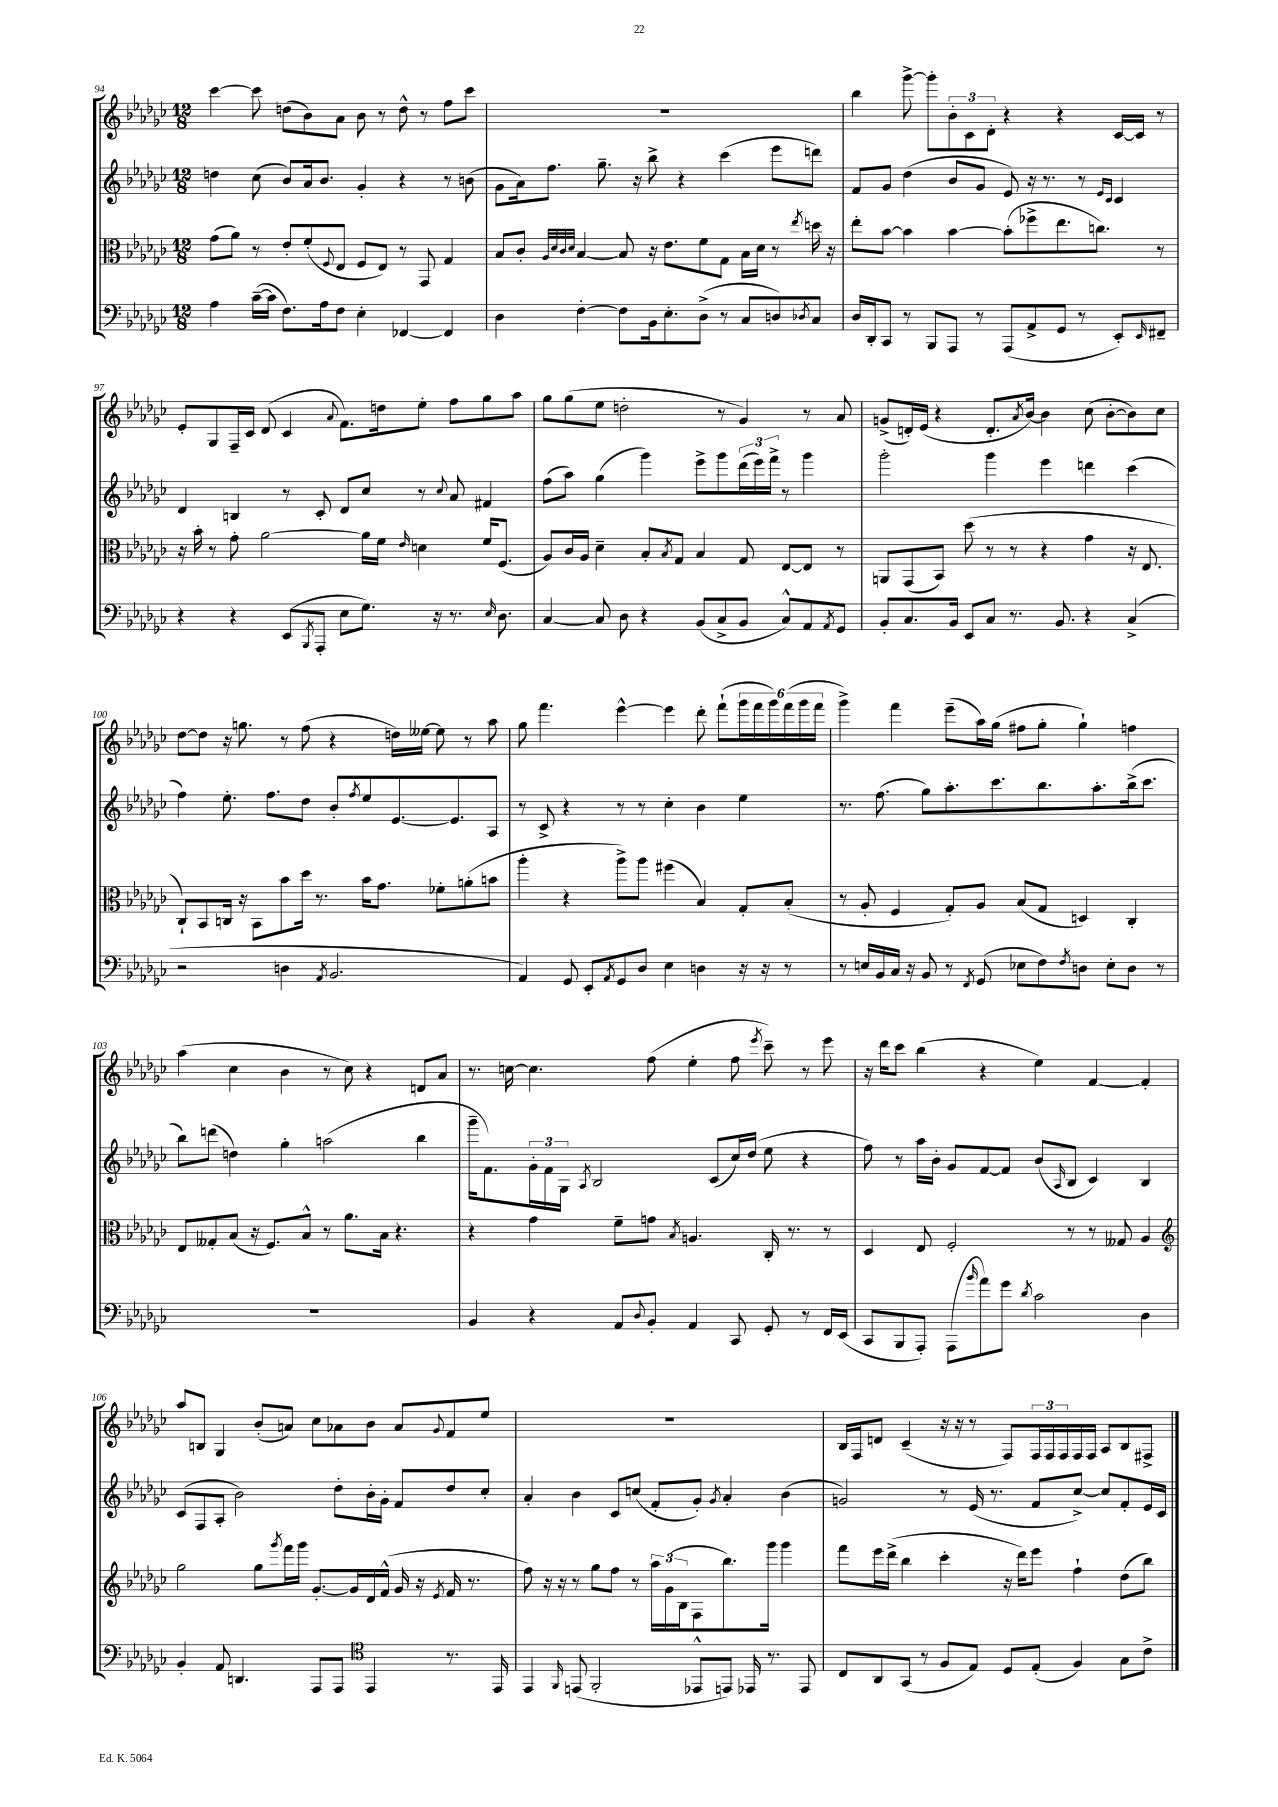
<<
\new StaffGroup <<
\new Staff = "s0" {
    \clef treble \key ges \major \numericTimeSignature \time 12/8
    ces'''4~ ces'''8 d''8( bes'8) aes'8 bes'8 r8 d''8-^ r8 f''8 ces'''8 |
    R1. |
    bes''4 ges'''8~-> ges'''8-. \tuplet 3/2 { bes'8-. ces'8 des'8-. } r4 r4 ces'16~ ces'16 r8 |
    ees'8-. ges8 f16-- ces'16 des'8( ces'4 \appoggiatura { aes'8 } f'8.) d''16 ees''8-. f''8 ges''8 aes''8 |
    ges''8 ges''8( ees''8 d''2-. r8 ges'4) r8 aes'8 |
    g'8->( d'16-.) ees'16( r4 d'8.-. \acciaccatura { aes'8 } bes'16~) bes'4 ces''8( bes'8~-. bes'8) ces''8 |
    des''8~ des''8 r16 g''8. r8 f''8( r4 d''16) eeses''16~ eeses''8 r8 aes''8 |
    ges''8 f'''4. ees'''4~-^ ees'''4 des'''8-. f'''8-!( \tuplet 6/4 { ges'''16 f'''16 ges'''16) f'''16( ges'''16 f'''16 } |
    ges'''4->) f'''4 ees'''8--( aes''16) ges''16( fis''8 ges''8-. ges''4-!) f''4 |
    aes''4( ces''4 bes'4 r8 ces''8) r4 d'8 aes'8 |
    r8. c''16~ c''4. f''8( ees''4-. f''8 \acciaccatura { ees'''8 } ces'''8--) r8 ees'''8 |
    r16 des'''16 ces'''8 bes''4( r4 ees''4) f'4~ f'4-. |
    aes''8 b8 ges4 bes'8-.( a'8) ces''8 aes'8 bes'8 aes'8 \appoggiatura { ges'8 } f'8 ees''8 |
    R1. |
    bes16 f16 d'8 ces'4--( r16 r16 r8 f8) \tuplet 3/2 { f16 f16 f16 } f16 f16 aes8 bes8 fis8-> \bar "|." |
}
\new Staff = "s1" {
    \clef treble \key ges \major \numericTimeSignature \time 12/8
    d''4 ces''8( bes'8) aes'16 bes'8. ges'4-. r4 r8 b'8( |
    ges'8 aes'16) f''8. ges''8.-- r16 bes''8-> r4 ces'''4( ees'''8 d'''8) |
    f'8 ges'8 des''4( bes'8 ges'8 ees'8) r16 r8. r8 \grace { ees'16 ces'16 } ces'4 |
    des'4 b4 r8 ces'8-. des'8 ces''8 r8 \appoggiatura { ces''8 } aes'8 fis'4 |
    f''8( aes''8) ges''4( ges'''4) ees'''8-> ges'''8 \tuplet 3/2 { des'''16( ees'''16) f'''16-> } r8 ges'''4 |
    ges'''2-. ges'''4 ees'''4 d'''4 ces'''4( |
    f''4) ees''8.-. f''8. des''8 bes'8-. \acciaccatura { f''8 } ees''8 ees'8.~ ees'8. aes8 |
    r8 ces'8-> r4 r8 r8 ces''4-. bes'4 ees''4 |
    r8. f''8.( ges''8) aes''8.-. ces'''8. bes''8. aes''8.-. bes''16->( ces'''8. |
    bes''8) d'''8( d''4) ges''4-. a''2( bes''4 |
    ges'''16-- f'8.) \tuplet 3/2 { ges'16-. f'16 ges16 } \acciaccatura { aes8 } bes2 ces'8( ces''16) des''16( ees''8 r4 |
    f''8) r8 aes''16 bes'16-. ges'8 f'8~ f'8 bes'8( \grace { aes16 } bes8 ces'4) bes4 |
    ces'8( f8 aes8-. bes'2) des''8-. bes'16-. ges'16-. f'8 des''8 ces''8-. |
    aes'4-. bes'4 ces'8 c''8( f'8-. ges'8-.) \acciaccatura { ges'8 } aes'4-. bes'4( |
    g'2) r8 ees'16( r8. f'8 ces''8~->) ces''8 f'8-. ees'16 ces'16 \bar "|." |
}
\new Staff = "s2" {
    \clef alto \key ges \major \numericTimeSignature \time 12/8
    ges'8( aes'8) r8 ees'8-. f'8-.( \appoggiatura { f8 } ees8 f8 ees8) r8 ges,8 ges4 |
    bes8 ces'8-. \grace { aes32 des'32 ces'32 des'32 } bes4~ bes8 r16 ees'8. f'8 ges8 bes16 des'16 r8 \acciaccatura { ees''8 } d''16 r16 |
    ees''8-. bes'8~ bes'4 bes'4~ bes'8-.( fes''8-> ees''8. c''8.) r8 |
    r16 bes'16-. r8 ges'8-. aes'2~ aes'16 f'16 \grace { ees'16 } d'4 f'16 f8.( |
    aes8) ces'16 aes16 des'4-- bes8-. \acciaccatura { bes8 } ges8 bes4 ges8 ees8~ ees8 r8 |
    a,8 ges,8( bes,8) des''8( r8 r8 r4 ges'4 r16 ees8. |
    ces8-!) bes,8 c16 r16 bes,8 bes'8 des''16 r8. bes'16 ges'8. fes'8-. a'8-.( b'8 |
    aes''4-. r4 aes''8->) aes''8 fis''4( bes4) ges8-. bes8-.( |
    r8 aes8-. f4 ges8-.) aes8 bes8( ges8 d4) ces4-. |
    ees8 geses8-. bes8( r16 f8.) bes8-^ r8 aes'8. bes16 r4. |
    r4 ges'4 f'8-- g'8 \acciaccatura { bes8 } a4. ces16-. r8. r8 |
    des4 ees8 f2-. r8 r8 geses8 aes4 |
    \clef treble ges''2 ges''8 \acciaccatura { ges'''8 } f'''16 ges'''16 ges'8.~-. ges'16 des'16 f'16-^( ges'16 r16 \acciaccatura { ees'8 } f'16 r8. |
    f''8) r16 r16 r8 ges''8 f''8 r8 \tuplet 3/2 { aes''16 ges'16( bes16 } f8 bes''8.) ges'''16 ges'''4 |
    f'''8 ees'''16 des'''16->( bes''4 ces'''4-. r16 des'''16) ees'''8 f''4-! des''8( bes''8) \bar "|." |
}
\new Staff = "s3" {
    \clef bass \key ges \major \numericTimeSignature \time 12/8
    aes4 ces'16~--( ces'16 f8.) aes16 f8 ees4-. fes,4~ fes,4 |
    des4 f4~-. f8 bes,16 ees8.-. des8->( r8 ces8 d8) \acciaccatura { des8 } ces8 |
    des16 des,16-. ces,8 r8 bes,,8 aes,,8 r8 aes,,8( aes,8-> ges,8 r8 ees,8-.) \grace { ees,16 } fis,8-- |
    r4 r4 ees,8( \acciaccatura { bes,,8 } aes,,8-. ees8 ges8.) r16 r8. \grace { ees16 } des8. |
    ces4~ ces8 des8 r4 bes,8( ces8-> bes,8 ces8-^) aes,8 \acciaccatura { aes,8 } ges,8 |
    bes,8-. ces8. bes,16 ees,8 ces8 r8. bes,8. r4 ces4->( |
    r2 d4 \acciaccatura { aes,8 } bes,2. |
    aes,4) ges,8 ees,8-. \acciaccatura { aes,8 } ges,8 des8 ees4 d4 r16 r16 r8 |
    r8 e16 bes,16 ces16 r16 bes,8 r8 \acciaccatura { f,8 } ges,8( ees8 f8) \acciaccatura { f8 } d8 ees8-. d8 r8 |
    R1. |
    bes,4 r4 aes,8 \appoggiatura { des8 } bes,8-. aes,4 ces,8 ges,8-. r8 f,16 ees,16( |
    ces,8 bes,,8 aes,,8-.) aes,,8( \grace { bes'16 } aes'8) ges'8 \acciaccatura { des'8 } ces'2 des4 |
    bes,4-. aes,8 d,4. aes,,8 aes,,8 \clef tenor ees,4 r8. ees,16 |
    ees,4 \grace { f,16 } e,8( f,2-. ees,8-^ e,8) ees,16 r8. ees,8 |
    ces8 aes,8 ges,8( r8 f8 ees8) des8 ees8-.( f4) ges8 ces'8-> \bar "|." |
}
>>
>>
\layout { \context { \Score currentBarNumber = #94 } }
